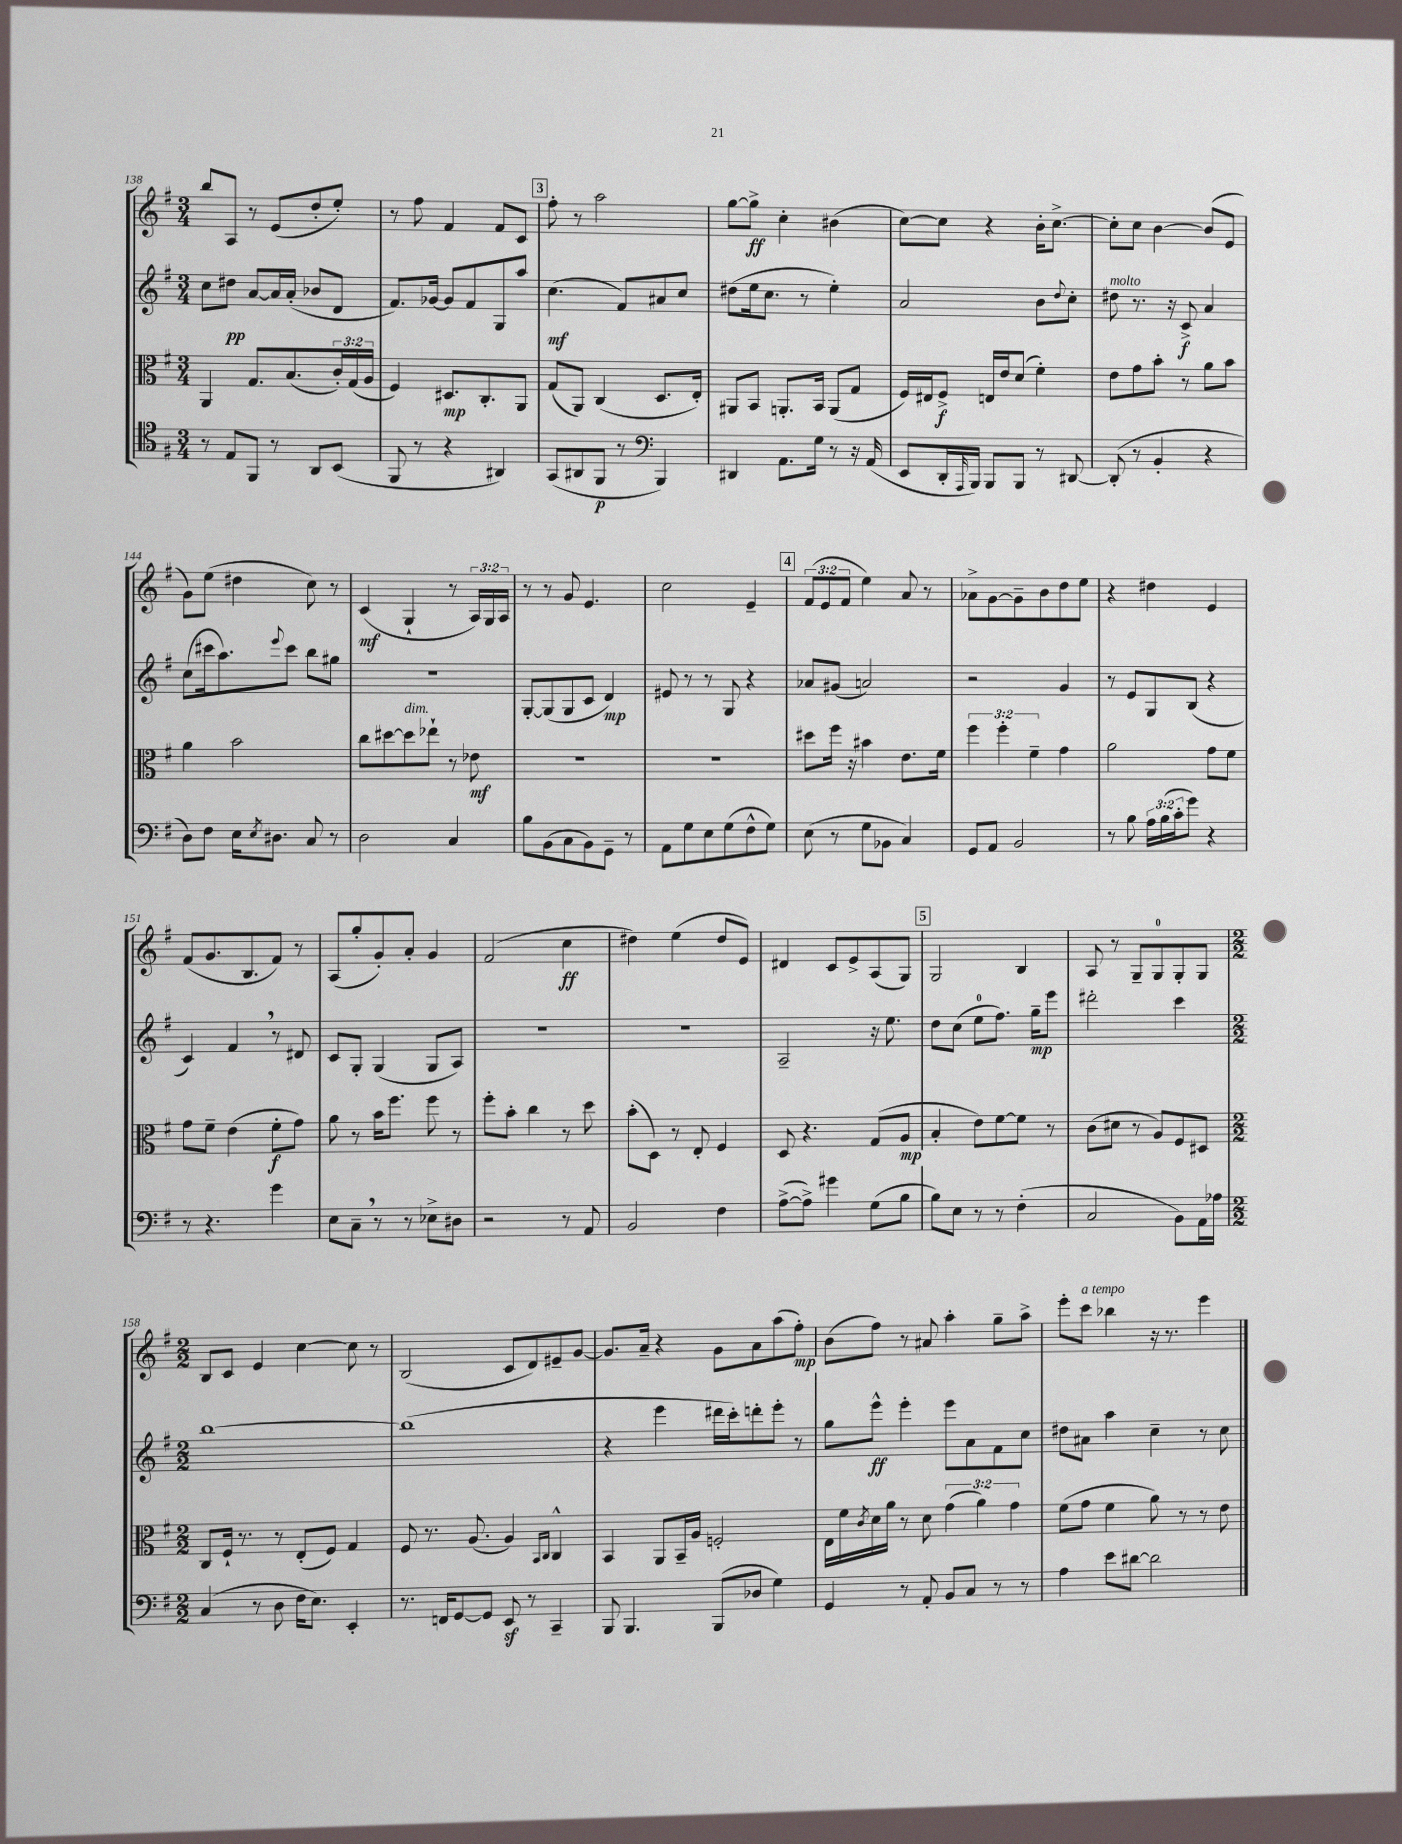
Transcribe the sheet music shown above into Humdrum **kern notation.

**kern	**kern	**kern	**kern
*staff4	*staff3	*staff2	*staff1
*clefC4	*clefC3	*clefG2	*clefG2
*k[f#]	*k[f#]	*k[f#]	*k[f#]
*M3/4	*M3/4	*M3/4	*M3/4
8r	4AA	8cc	8bb
8E	.	8dd#	8A
8FF#	8.G	[8a	8r
8r	.	16a]	(8e
.	(8.B	(16a'	.
8AA	.	8b-	8dd'
(8BB	24c')	8d	8ee')
.	(24G	.	.
.	24A	.	.
=	=	=	=
8FF#	4F#)	8.f#)	8r
8r	.	.	8ff#
.	.	[16g-	.
4r	8.D#	8g-]	4f#
.	.	8f#	.
.	8.C'	.	.
4AA#)	.	8G	8f#
.	8AA	8aa	8c
=	=	=	=
(8GG	(8G	(4.cc	8ff#'
8AA#	8AA)	.	8r
8FF#	(4C	.	2aa
8r	.	8f#)	.
*clefF4	*	*	*
4BBB)	8.D	8a#	.
.	.	8cc	.
.	16E')	.	.
=	=	=	=
4DD#	8AA#	(8dd#	[8gg
.	8BB	16ee	8gg^]
.	.	8.cc	.
8.AA	8.AA'	.	4cc'
.	.	8r	.
16G	16BB	.	.
8r	(8AA	4ee')	(4b#
16r	8G	.	.
(16AA	.	.	.
=	=	=	=
8EE	16F#)	2a	[8cc)
.	16E#	.	.
16DD'	8F#^	.	8cc]
16qqAAA	.	.	.
16BBB)	.	.	.
8BBB	16E	.	4r
.	16e	.	.
8BBB	(8d	.	.
8r	4f#')	8b	16b'
.	.	.	[8.cc^
.	.	8qqdd	.
[8DD#	.	8cc'	.
=	=	=	=
(8DD#']	8e	8dd#	8cc']
8r	8g	8.r	8cc
4BB'	8b'	.	[4b
.	.	16r	.
.	8r	8c^	.
4r	8a	4a	(8b]
.	8b	.	8e
=	=	=	=
8D)	4a	(8cc	8g)
8F#	.	16ccc#	(8ee
.	.	8.aa)	.
16E	2b	.	4dd#
8qE	.	.	.
8.D#	.	.	.
.	.	8qqeee	.
.	.	8ccc#	.
8C	.	8bb	8cc)
8r	.	8gg#	8r
=	=	=	=
2D	8cc	2.r	(4c
.	[8dd#	.	.
.	8dd#]	.	4G`
.	8ee-`	.	.
4C	8r	.	8r
.	8e-	.	24A)
.	.	.	24G
.	.	.	24A
=	=	=	=
8B	2.r	[8G'	8r
(8BB	.	(8G]	8r
8C	.	8G	8g
8BB)	.	8c	4.e
8GG~	.	4d)	.
8r	.	.	.
=	=	=	=
8AA	2.r	8e#	2cc
8G	.	8r	.
8E	.	8r	.
(8G	.	8G	.
8F#^^	.	4r	4e~
8G)	.	.	.
=	=	=	=
(8E	8dd#	8a-	(12f#
.	.	.	12e
8r	16ff#	(8g#	.
.	.	.	12f#
.	16r	.	.
8G	4b#	2a)	4ee)
8BB-	.	.	.
4C)	8.e	.	8a
.	.	.	8r
.	16f#	.	.
=	=	=	=
8GG	6ff#	2r	8a-^
8AA	.	.	[8g
.	6ff#'	.	.
2BB	.	.	8g~]
.	6f#~	.	.
.	.	.	8b
.	4g	4g	8dd
.	.	.	8ee
=	=	=	=
8r	2a	8r	4r
8B	.	8e	.
24A	.	8G	4dd#
(24B	.	.	.
24c'	.	.	.
8g)	.	(8B	.
4r	8g	4r	4e
.	8f#	.	.
=	=	=	=
8r	8g	4c)	(8f#
4.r	8f#~	.	8.g
.	(4e	4f#	.
.	.	.	8.B
4g	8f#'	8r	8f#)
.	8g)	8d#	8r
=	=	=	=
8E	8a	8c	(8A
8C~	8r	8G'	8gg'
8r	16b	(4G	8g')
.	8.ff#	.	.
8r	.	.	8a'
8E-^	8ff#	8G	4g
8D#	8r	8A)	.
=	=	=	=
2r	8ff#'	2.r	(2f#
.	8b'	.	.
.	4cc	.	.
8r	8r	.	4cc
8AA	8dd	.	.
=	=	=	=
2BB	(8b'	2.r	4dd#)
.	8D)	.	.
.	8r	.	(4ee
.	8E'	.	.
4F#	4F#	.	8dd#
.	.	.	8e)
=	=	=	=
([8A^	8D	2A~	4d#
8A^])	4.r	.	.
4g#	.	.	8c
.	.	.	8e^
(8G	(8G	16r	(8A
.	.	8.ee	.
8B	8A	.	8G)
=	=	=	=
8B)	4B'	8dd	2G
8E	.	(8cc	.
8r	8e)	8ee	.
8r	[8f#	8.ff#)	.
(4F#'	8f#]	.	4B
.	.	16gg~	.
.	8r	8eee	.
=	=	=	=
2C	(8c	2ddd#'	8A
.	8d#	.	8r
.	8r	.	8G~
.	8A)	.	8G
8BB)	8F#	4ccc	8G'
16AA	8D#	.	8G
16A-	.	.	.
=	=	=	=
*M2/2	*M2/2	*M2/2	*M2/2
(4C	8C	[1bb	8B
.	16F#`	.	8c
.	8.r	.	.
8r	.	.	4e
8D	8r	.	.
16F#	(8E'	.	[4cc
8.E)	.	.	.
.	8F#)	.	.
4EE'	4G	.	8cc]
.	.	.	8r
=	=	=	=
8.r	8F#	(1bb]	(2B
.	8.r	.	.
16FF	.	.	.
[8GG	.	.	.
.	(8.A	.	.
8GG]	.	.	.
8EE	4A)	.	8c
8r	.	.	8d)
.	16qqBB	.	.
.	16qqC	.	.
4CC~	4C^^	.	8e#~
.	.	.	[8g
=	=	=	=
8BBB	4BB	4r	8.g]
4.BBB	.	.	.
.	.	.	16a~
.	8AA	4eee	4r
.	16BB~	.	.
.	16A	.	.
(8BBB	2F'	16ddd#	8g
.	.	16ccc')	.
8D-	.	8ddd'	8a
4G)	.	8eee'	(8aa
.	.	8r	8ff#')
=	=	=	=
4GG	16E	8gg	(8b
.	16f#	.	.
.	8qc	.	.
.	16d	8eee^^	8ff#)
.	16a	.	.
8r	8r	4eee'	8r
8AA'	8d	.	8a#
8BB	(6g	8eee	4aa'
8C	.	8a	.
.	6a)	.	.
8r	.	8f#	8gg~
.	6g	.	.
8r	.	8cc	8aa^
=	=	=	=
4A	(8f#	8dd#	8eee'
.	8g	8a#	8ccc
8e	4f#	4aa	4bb-
[8d#	.	.	.
2d#]	8a)	4cc~	16r
.	.	.	8.r
.	8r	.	.
.	8r	8r	4eee
.	8e	8cc	.
==	==	==	==
*-	*-	*-	*-
